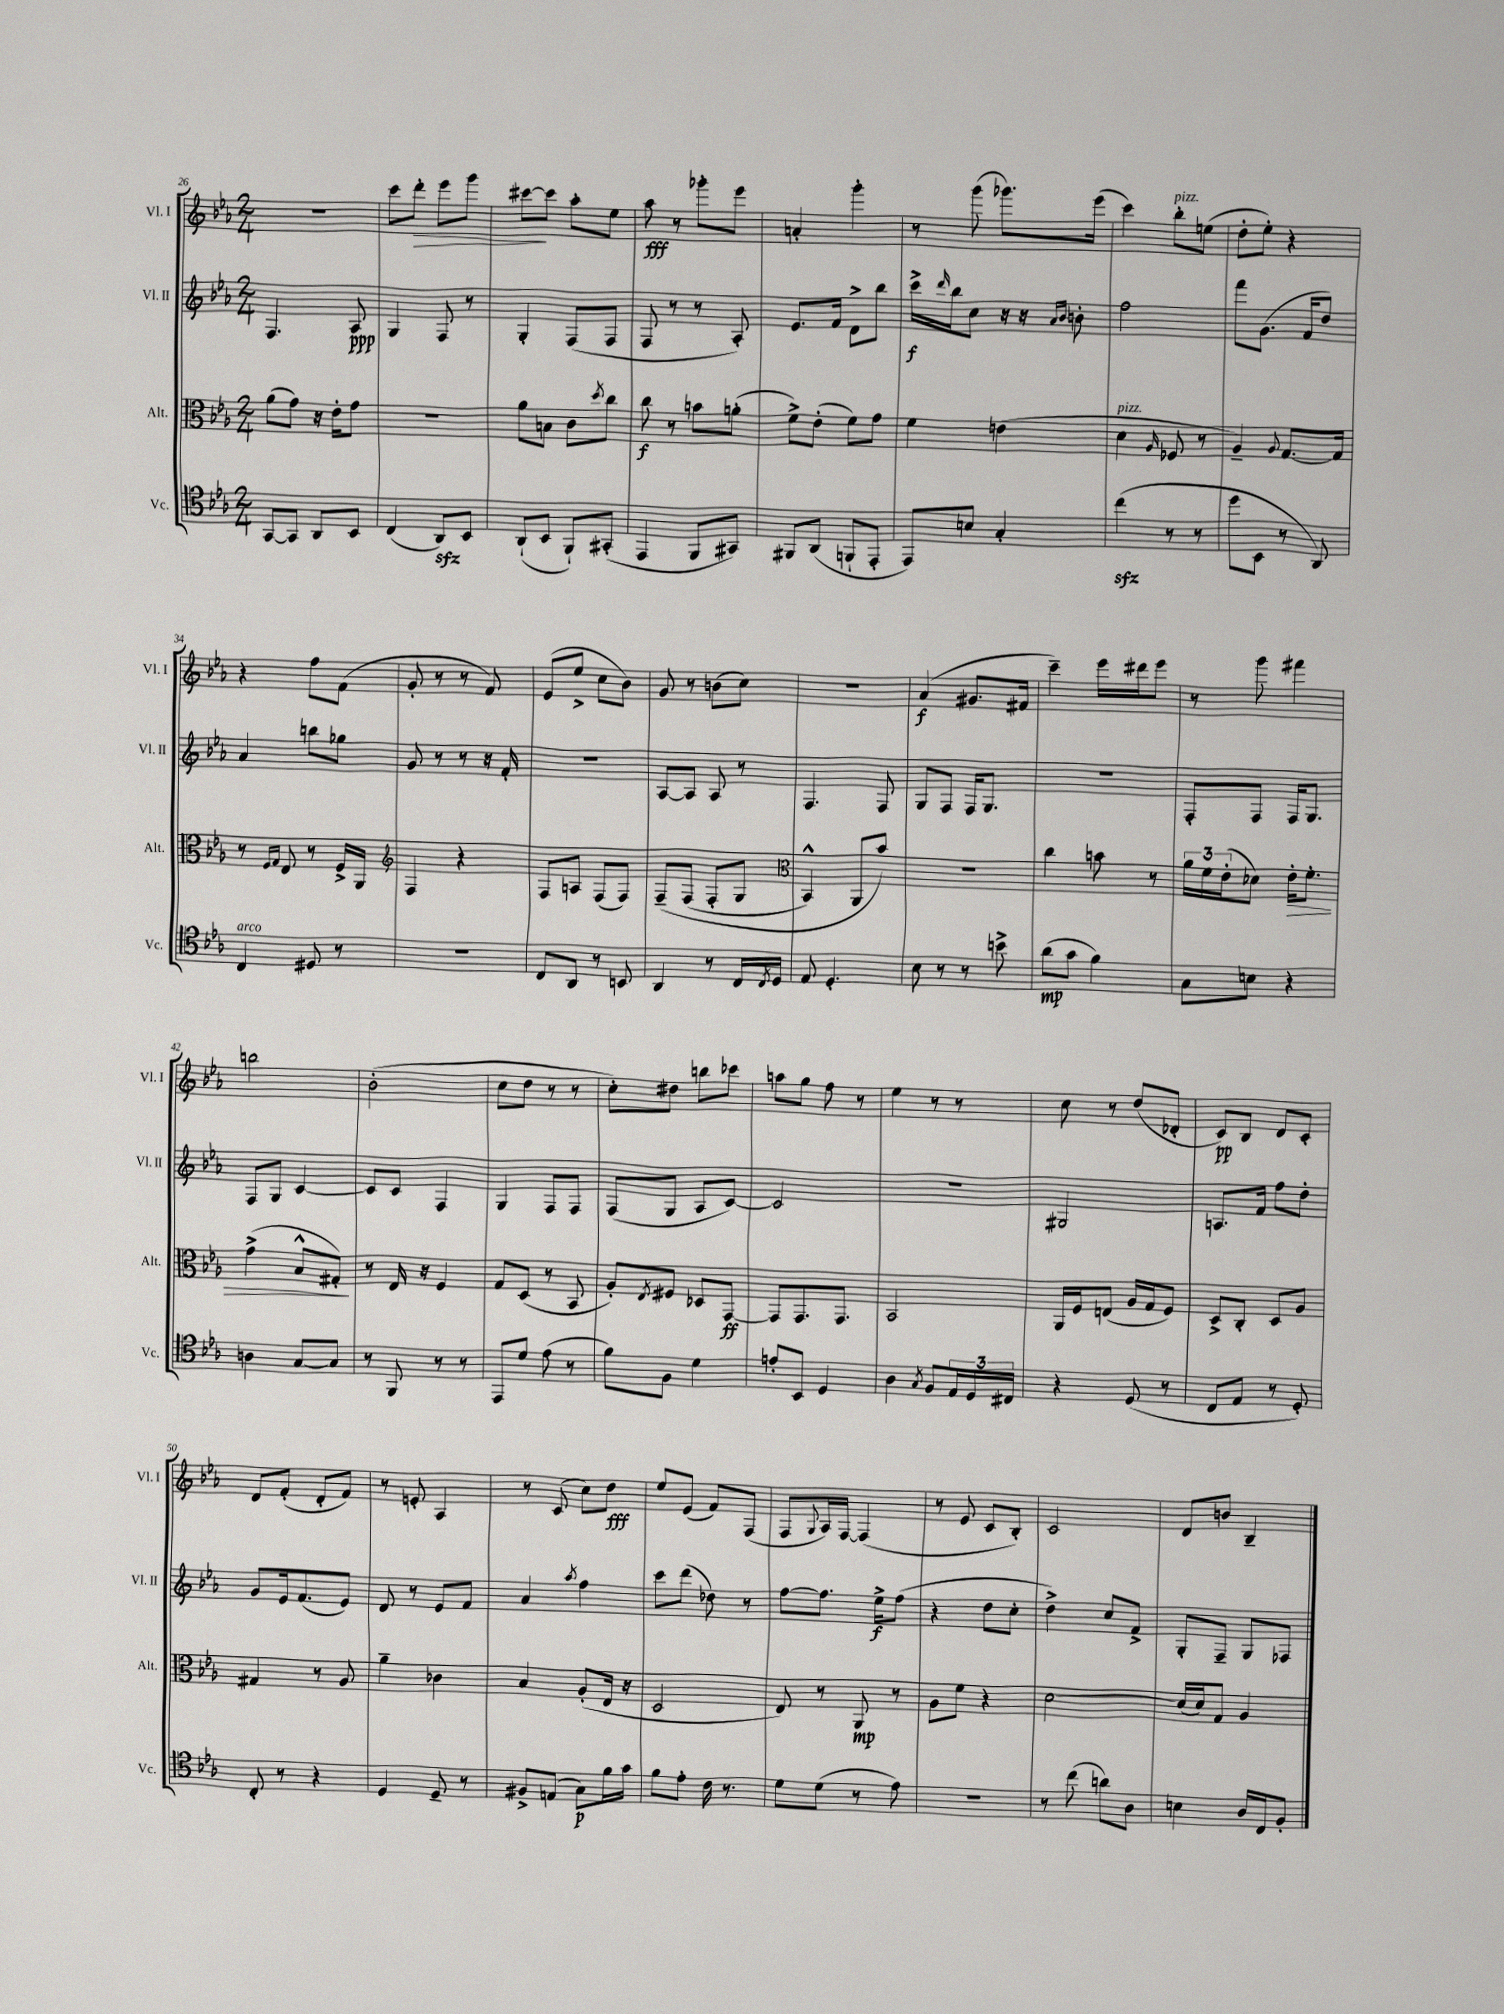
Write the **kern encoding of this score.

**kern	**dynam	**kern	**dynam	**kern	**dynam	**kern	**dynam
*part4	*part4	*part3	*part3	*part2	*part2	*part1	*part1
*staff4	*staff4	*staff3	*staff3	*staff2	*staff2	*staff1	*staff1
*I"Vc.	*	*I"Alt.	*	*I"Vl. II	*	*I"Vl. I	*
*I'Vc.	*	*I'Alt.	*	*I'Vl. II	*	*I'Vl. I	*
*clefC4	*	*clefC3	*	*clefG2	*	*clefG2	*
*k[b-e-a-]	*	*k[b-e-a-]	*	*k[b-e-a-]	*	*k[b-e-a-]	*
*M2/4	*	*M2/4	*	*M2/4	*	*M2/4	*
=26	=26	=26	=26	=26	=26	=26	=26
[8GG/L	.	(8a-\L	.	4.F/	.	2r	.
8GG/J]	.	8g\J)	.	.	.	.	.
8AA-/L	.	16r	.	.	.	.	.
.	.	16e-'\KL	.	.	.	.	.
8BB-/J	.	8g\J	.	8A-/	ppp	.	.
=27	=27	=27	=27	=27	=27	=27	=27
(4C/	.	2r	.	4G/	.	8ccc\L	.
!	!	!	!	!	!	!	!LO:HP:b
.	.	.	.	.	.	8ddd'\J	>
8AA-zz/L)	.	.	.	8F/	.	8eee-\L	.
8BB-/J	.	.	.	8r	.	8ggg\J	.
=28	=28	=28	=28	=28	=28	=28	=28
(8AA-`/L	.	8a-\L	.	4G'/	.	[8ccc#X\L	.
8BB-/J	.	8Bn\J	.	.	.	8ccc#\J]	]
8FF`/L)	.	8c\L	.	(8F/L	.	8aa-'\L	.
.	.	8qdd/	.	.	.	.	.
(8GG#X'/J	.	8cc\J	.	8F/J	.	8ee-\J	.
=29	=29	=29	=29	=29	=29	=29	=29
4EE-/	.	8cc\	f	8F/	.	8aa-\	fff
.	.	8r	.	8r	.	8r	.
8FF/L	.	8bn\L	.	8r	.	8ggg-X'\L	.
8GG#X/J)	.	(8an'\J	.	8A-'/)	.	8eee-\J	.
=30	=30	=30	=30	=30	=30	=30	=30
8FF#X/L	.	8f^\L)	.	8.e-/L	.	4an'/	.
(8AA-/J	.	(8e-'\J	.	.	.	.	.
.	.	.	.	16f/Jk	.	.	.
8FFn`/L	.	8f\L)	.	8d^\L	.	4ggg'\	.
8EE-'/J	.	8g\J	.	8bb-\J	.	.	.
=31	=31	=31	=31	=31	=31	=31	=31
8EE-/L)	.	4f\	.	16ccc^\LL	f	8r	.
.	.	.	.	16qqddd/	.	.	.
.	.	.	.	16bb-\J	.	.	.
8Bn/J	.	.	.	8cc\J	.	(8ggg\	.
4G'/	.	(4en\	.	16r	.	8.ggg-X\L)	.
.	.	.	.	16r	.	.	.
.	.	.	.	16qqa-/LL	.	.	.
.	.	.	.	16qqb-/JJ	.	.	.
.	.	.	.	8bn'\	.	.	.
.	.	.	.	.	.	(16eee-\Jk	.
=32	=32	=32	=32	=32	=32	=32	=32
!	!	!LO:TX:a:i:t=pizz.	!	!	!	!	!
(4cczz\	.	4d\	.	2ff\	.	4ccc\)	.
.	.	16qqA-/	.	.	.	.	.
!	!	!	!	!	!	!LO:TX:a:i:t=pizz.	!
8r	.	8F-X/	.	.	.	8bb-'\L	.
8r	.	8r	.	.	.	(8een\J	.
=33	=33	=33	=33	=33	=33	=33	=33
8dd\L	.	4A-~/)	.	8fff\L	.	8dd'\L	.
8BB-\J	.	.	.	(8.g\J	.	8ee-'\J)	.
.	.	8qqA-/	.	.	.	.	.
8r	.	[8.G/L	.	.	.	4r	.
.	.	.	.	16f/KL	.	.	.
8AA-/)	.	.	.	8dd/J)	.	.	.
.	.	16G/Jk]	.	.	.	.	.
!!LO:LB:g=z
=34	=34	=34	=34	=34	=34	=34	=34
!LO:TX:a:i:t=arco	!	!	!	!	!	!	!
4C/	.	8r	.	4a-/	.	4r	.
.	.	16qqF/LL	.	.	.	.	.
.	.	16qqG/JJ	.	.	.	.	.
.	.	8E-/	.	.	.	.	.
8D#X/	.	8r	.	8bbn\L	.	8ff\L	.
8r	.	16F^/LL	.	8gg-X\J	.	(8f\J	.
.	.	16AA-/JJ	.	.	.	.	.
=35	=35	=35	=35	=35	=35	=35	=35
*	*	*clefG2	*	*	*	*	*
2r	.	4F/	.	8g/	.	8g'/	.
.	.	.	.	8r	.	8r	.
.	.	4r	.	8r	.	8r	.
.	.	.	.	16r	.	8f/)	.
.	.	.	.	16f'/	.	.	.
=36	=36	=36	=36	=36	=36	=36	=36
8C/L	.	8F/L	.	2r	.	(8e-/L	.
8AA-/J	.	8An/J	.	.	.	8ee-^/J	.
8r	.	(8F/L	.	.	.	8cc\L	.
8BBn/	.	8F/J)	.	.	.	8b-\J)	.
=37	=37	=37	=37	=37	=37	=37	=37
4AA-/	.	(8F~/L	.	[8A-/L	.	8g/	.
.	.	(8F/J	.	8A-/J]	.	8r	.
8r	.	8F'/L	.	8A-/	.	(8bn\L	.
16C/LL	.	8G/J	.	8r	.	8cc\J)	.
8qC/	.	.	.	.	.	.	.
16D/JJ	.	.	.	.	.	.	.
=38	=38	=38	=38	=38	=38	=38	=38
*	*	*clefC3	*	*	*	*	*
8E-/	.	4BB-^^/)	.	4.F/	.	2r	.
4.D'/	.	.	.	.	.	.	.
.	.	8AA-/L	.	.	.	.	.
.	.	8b-/J)	.	8F/	.	.	.
=39	=39	=39	=39	=39	=39	=39	=39
8B-\	.	2r	.	8G/L	.	(4a-/	f
8r	.	.	.	8F/J	.	.	.
8r	.	.	.	16F/KL	.	8.g#X/L	.
.	.	.	.	8.G/J	.	.	.
8bn^\	.	.	.	.	.	.	.
.	.	.	.	.	.	16f#X/Jk	.
=40	=40	=40	=40	=40	=40	=40	=40
(8a-\L	mp	4cc\	.	2r	.	4ccc~\)	.
8g\J	.	.	.	.	.	.	.
4f\)	.	8bn\	.	.	.	16eee-\LL	.
.	.	.	.	.	.	16ddd#X\J	.
.	.	8r	.	.	.	8eee-\J	.
=41	=41	=41	=41	=41	=41	=41	=41
8G\L	.	24a-\LL	.	8F'/L	.	8r	.
.	.	24f\	.	.	.	.	.
.	.	(24e-'\J	.	.	.	.	.
8Bn\J	.	8d-X\J)	.	8F/J	.	8ggg\	.
!	!	!	!LO:HP:b	!	!	!	!
4r	.	16e-'\KL	>	16F/KL	.	4fff#X\	.
.	.	8.f'\J	.	8.G/J	.	.	.
!!LO:LB:g=z
=42	=42	=42	=42	=42	=42	=42	=42
4An\	.	(4g^\	.	8F/L	.	2bbn\	.
.	.	.	.	8G/J	.	.	.
[8G/L	.	8B-^^/L	.	[4c/	.	.	.
8G/J]	.	8G#X'/J)	.	.	.	.	.
.	.	.	]	.	.	.	.
=43	=43	=43	=43	=43	=43	=43	=43
8r	.	8r	.	8c/L]	.	(2b-'\	.
8FF/	.	16E-/	.	8c/J	.	.	.
.	.	16r	.	.	.	.	.
8r	.	4F/	.	4F/	.	.	.
8r	.	.	.	.	.	.	.
=44	=44	=44	=44	=44	=44	=44	=44
8EE-/L	.	8G/L	.	4G/	.	8cc\L	.
8d/J	.	(8D/J	.	.	.	8dd\J	.
(8e-\	.	8r	.	8F/L	.	8r	.
8r	.	8BB-/	.	8F/J	.	8r	.
=45	=45	=45	=45	=45	=45	=45	=45
8f\L)	.	8A-'/L)	.	(8F/L	.	8cc'\L)	.
.	.	8qE-/	.	.	.	.	.
8F\J	.	8F#X/J	.	8G/J	.	8dd#X\J	.
4d\	.	8D-X/L	.	8A-/L	.	8bbn\L	.
.	.	[8GG/J	ff	[8c/J)	.	8ccc-X\J	.
=46	=46	=46	=46	=46	=46	=46	=46
8en'/L	.	8GG/L]	.	2c/]	.	8aan\L	.
8BB-/J	.	8.GG/	.	.	.	8gg\J	.
4D/	.	.	.	.	.	8ff\	.
.	.	8.GG/J	.	.	.	.	.
.	.	.	.	.	.	8r	.
=47	=47	=47	=47	=47	=47	=47	=47
4A-\	.	2BB-/	.	2r	.	4ee-\	.
8qG/	.	.	.	.	.	.	.
8F/L	.	.	.	.	.	8r	.
24E-/L	.	.	.	.	.	8r	.
24D/	.	.	.	.	.	.	.
24C#X/JJ	.	.	.	.	.	.	.
=48	=48	=48	=48	=48	=48	=48	=48
4r	.	16AA-/LL	.	2G#X/	.	8cc\	.
.	.	16F/J	.	.	.	.	.
.	.	(8En/J	.	.	.	8r	.
(8D/	.	16A-/LL	.	.	.	(8dd/L	.
.	.	16G/J	.	.	.	.	.
8r	.	8F/J)	.	.	.	8d-X'/J	.
=49	=49	=49	=49	=49	=49	=49	=49
8C/L	.	8D^/L	.	8.An/L	.	8c/L)	pp
8E-/J	.	8C'/J	.	.	.	8B-/J	.
.	.	.	.	16f/Jk	.	.	.
8r	.	8D/L	.	8ff\L	.	8d/L	.
8D'/)	.	8A-/J	.	8dd'\J	.	8c'/J	.
!!LO:LB:g=z
=50	=50	=50	=50	=50	=50	=50	=50
8C'/	.	4G#X/	.	8g/L	.	8d/L	.
8r	.	.	.	16e-/k	.	(8f'/J	.
.	.	.	.	(8.f/	.	.	.
4r	.	8r	.	.	.	8d'/L	.
.	.	8A-/	.	8e-/J)	.	8f/J)	.
=51	=51	=51	=51	=51	=51	=51	=51
4D/	.	4a-~\	.	8d/	.	8r	.
.	.	.	.	8r	.	8en'/	.
8D~/	.	4c-X\	.	8e-/L	.	4A-/	.
8r	.	.	.	8f/J	.	.	.
=52	=52	=52	=52	=52	=52	=52	=52
8F#X^/L	.	4B-/	.	4a-/	.	8r	.
(8En/J	.	.	.	.	.	(8c/	.
.	.	.	.	8qaa-/	.	.	.
8G\L)	p	(8A-'/L	.	4ff\	.	8cc\L)	.
16f\L	.	16E-/Jk	.	.	.	8dd\J	fff
16g\JJ	.	16r	.	.	.	.	.
=53	=53	=53	=53	=53	=53	=53	=53
8f\L	.	2D/	.	8ccc\L	.	8ee-/L	.
8e-'\J	.	.	.	(8ddd\J	.	(8e-/J	.
16c\	.	.	.	8dd-X\)	.	8f/L)	.
8.r	.	.	.	.	.	.	.
.	.	.	.	8r	.	(8F/J	.
=54	=54	=54	=54	=54	=54	=54	=54
8d\L	.	8E-/)	.	[8ff\L	.	8F/L	.
.	.	.	.	.	.	8qqG/	.
(8d\J	.	8r	.	8.ff\J]	.	16A-/L)	.
.	.	.	.	.	.	[16F/JJ	.
8r	.	8AA-/	mp	.	.	(4F/]	.
.	.	.	.	16ee-^\KL	f	.	.
8e-\)	.	8r	.	(8ff\J	.	.	.
=55	=55	=55	=55	=55	=55	=55	=55
2r	.	8A-\L	.	4r	.	8r	.
.	.	8f\J	.	.	.	8e-/	.
.	.	4r	.	8dd\L	.	8c/L	.
.	.	.	.	8cc'\J	.	8B-'/J)	.
=56	=56	=56	=56	=56	=56	=56	=56
8r	.	[2d\	.	4dd^\)	.	2c/	.
(8cc\	.	.	.	.	.	.	.
8an\L)	.	.	.	8cc/L	.	.	.
8A-\J	.	.	.	8f^/J	.	.	.
=57	=57	=57	=57	=57	=57	=57	=57
4Bn\	.	(16d/LL]	.	8G'/L	.	8d/L	.
.	.	16d/J)	.	.	.	.	.
.	.	8G/J	.	8F~/J	.	8bn/J	.
16A-/LL	.	4A-/	.	8G/L	.	4B-~/	.
16C/J	.	.	.	.	.	.	.
8F'/J	.	.	.	8F-X/J	.	.	.
==	==	==	==	==	==	==	==
*-	*-	*-	*-	*-	*-	*-	*-
